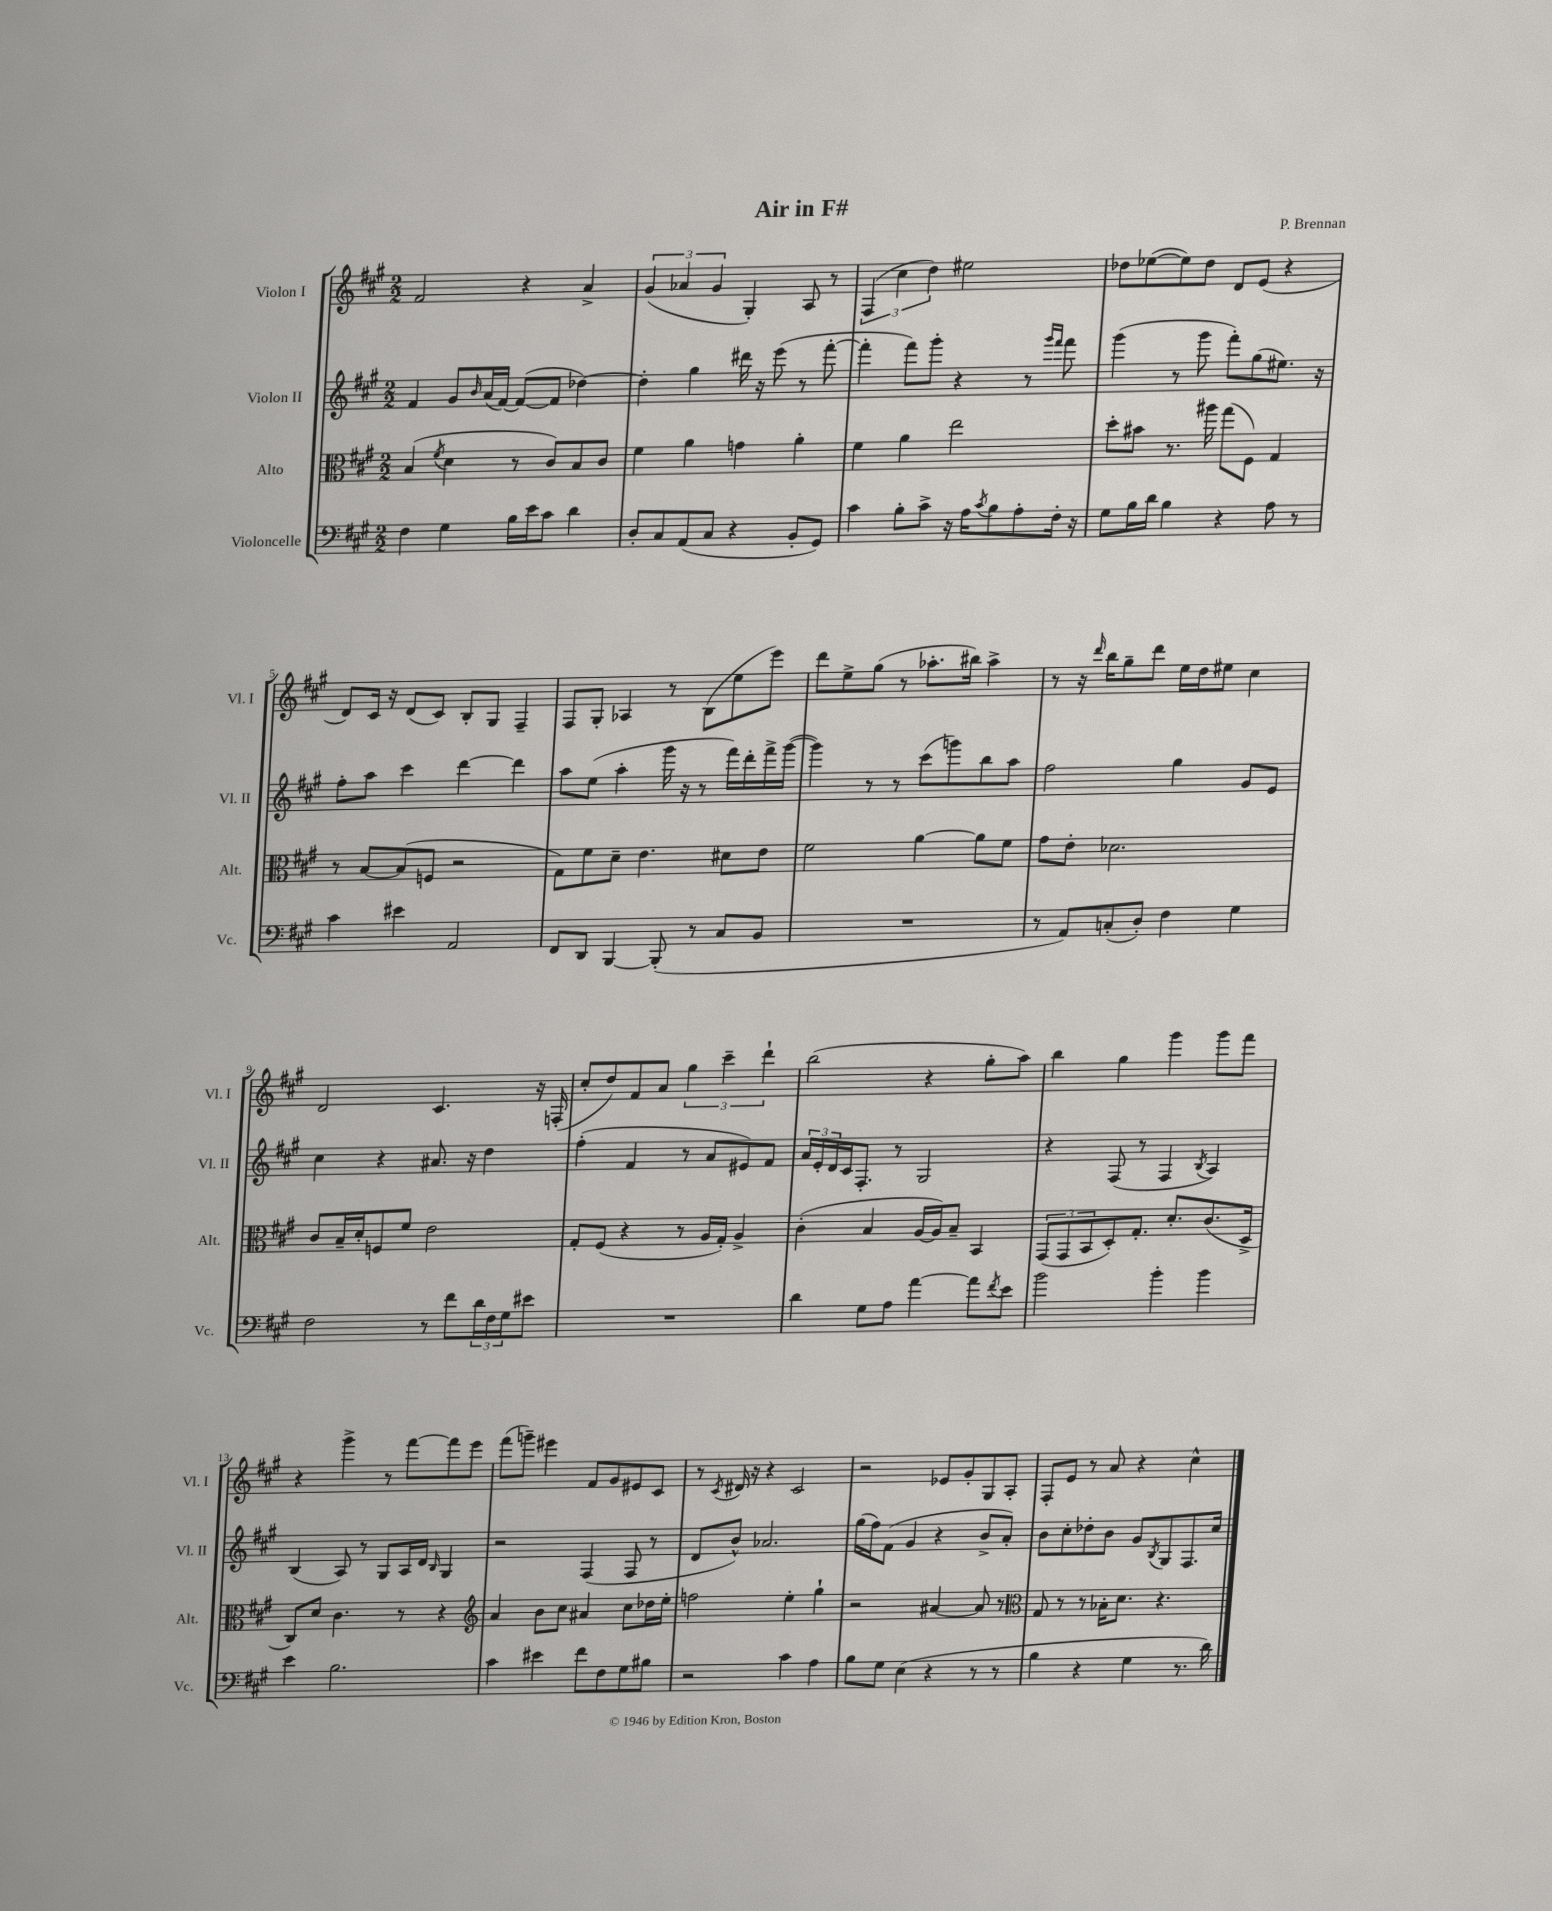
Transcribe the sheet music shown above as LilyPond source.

\header { title = "Air in F#" composer = "P. Brennan" }
<<
\new StaffGroup <<
\new Staff = "s0" \with { instrumentName = "Violon I" shortInstrumentName = "Vl. I" } {
    \clef treble \key a \major \numericTimeSignature \time 2/2
    fis'2 r4 a'4-> |
    \tuplet 3/2 { gis'4( aes'4 gis'4 } gis4-.) a8 r8 |
    \tuplet 3/2 { fis4( cis''4 d''4) } eis''2 |
    des''8 ees''8~( ees''8) des''8 d'8 e'8( r4 |
    d'8) cis'16 r16 d'8( cis'8) b8-. gis8 fis4-- |
    fis8 gis8-. aes4 r8 b8( e''8 e'''8) |
    d'''8 e''8-> gis''8( r8 aes''8.-. bis''16) aes''4-> |
    r8 r16 \grace { d'''16 } b''16 gis''8-- d'''8 e''16 d''16 eis''8 cis''4 |
    d'2 cis'4. r16 f16-.( |
    cis''8-. d''8) fis'8 a'8 \tuplet 3/2 { gis''4 cis'''4-- d'''4-! } |
    b''2( r4 gis''8-. a''8) |
    b''4 gis''4 gis'''4 gis'''8 fis'''8 |
    r4 gis'''4-> r8 fis'''8~ fis'''8 e'''8 |
    fis'''8( g'''8--) eis'''4 fis'8 gis'8 eis'8 cis'8 |
    r8 \acciaccatura { cis'8 } dis'16 r16 r4 cis'2 |
    r2 ees'8 gis'8-. gis8 a8-. |
    fis8-. e'8 r8 a'8 r4 cis''4-^ \bar "|." |
}
\new Staff = "s1" \with { instrumentName = "Violon II" shortInstrumentName = "Vl. II" } {
    \clef treble \key a \major \numericTimeSignature \time 2/2
    fis'4 gis'8 \grace { b'16 } a'16( fis'16~) fis'8~( fis'8 des''4~) |
    des''4-. gis''4 dis'''16 r16 e'''8( r8 fis'''8~-. |
    fis'''4-. fis'''8) gis'''8-. r4 r8 \grace { gis'''16 fis'''16 } fis'''8 |
    gis'''4( r8 gis'''8 fis'''8-.) gis''8( eis''8.) r16 |
    fis''8-. a''8 cis'''4 d'''4~ d'''4 |
    a''8 e''8( a''4-. gis'''16 r16 r8 fis'''16) d'''16-. fis'''16-> gis'''16~( |
    gis'''4) r8 r8 cis'''8( g'''8) b''8 a''8 |
    fis''2 gis''4 gis'8 e'8 |
    cis''4 r4 ais'8. r16 d''4 |
    fis''4-.( fis'4 r8 a'8 eis'8) fis'8 |
    \tuplet 3/2 { a'16 e'16-. d'16 } cis'16 fis8.-. r8 gis2 |
    r4 fis8( r8 fis4 \acciaccatura { b8 } a4) |
    b4( a8) r8 gis8 a16 d'16 \grace { b16 } gis4 |
    r2 fis4( fis8 r8 |
    d'8 b'8-^) aes'2. |
    gis''16( fis''16) fis'8( gis'4 r4 b'8-> a'8-.) |
    b'8 cis''8-. des''8-. b'8 gis'8 \acciaccatura { b8 } gis8 fis8. cis''16 \bar "|." |
}
\new Staff = "s2" \with { instrumentName = "Alto" shortInstrumentName = "Alt." } {
    \clef alto \key a \major \numericTimeSignature \time 2/2
    b4( \acciaccatura { fis'8 } d'4 r8 cis'8) b8 cis'8 |
    fis'4 a'4 g'4 a'4-. |
    fis'4 a'4 e''2 |
    d''8-. bis'8 r8. ais''16 gis''8( fis8) gis4 |
    r8 b8~ b8( f8 r2 |
    gis8) fis'8 d'8-- e'4. dis'8 e'8 |
    fis'2 a'4~ a'8 fis'8 |
    gis'8 e'8-. des'2. |
    cis'8 b16-- d'16-. f8 fis'8 e'2 |
    gis8-. fis8( r4 r8 a16 gis16-.) a4-> |
    cis'4-.( b4 a16~ a16) b8-- b,4 |
    \tuplet 3/2 { gis,8( gis,8 b,8 } d8-.) gis8.-. d'8.-. cis'8.( d16-> |
    cis8) d'8 cis'4. r8 r4 |
    \clef treble a'4 b'8 cis''8 ais'4 cis''8 des''16 e''16-. |
    f''2 e''4-. gis''4-! |
    r2 ais'4~ ais'8 r8 |
    \clef alto gis8 r8 r8 bes16-. d'8. r4. \bar "|." |
}
\new Staff = "s3" \with { instrumentName = "Violoncelle" shortInstrumentName = "Vc." } {
    \clef bass \key a \major \numericTimeSignature \time 2/2
    fis4 gis4 b16 e'16 cis'8 d'4 |
    d8-. cis8 a,8( cis8 r4 b,8-. gis,8) |
    cis'4 b8-. cis'8-> r16 a16 \acciaccatura { cis'8 } b8 a8-. fis16-. r16 |
    gis8 b16 d'16 b4 r4 a8 r8 |
    cis'4 eis'4 a,2 |
    fis,8 d,8 b,,4~ b,,8-.( r8 cis8 b,8 |
    R1 |
    r8 a,8) c8-.( d8-.) fis4 gis4 |
    fis2 r8 fis'8 \tuplet 3/2 { d'16 fis16 gis16 } eis'8 |
    R1 |
    d'4 gis8 a8 a'4~ a'8 \acciaccatura { fis'8 } e'8 |
    b'2 b'4-. b'4 |
    e'4 b2. |
    cis'4 eis'4 fis'8 fis8 gis8 bis8 |
    r2 cis'4 a4 |
    b8 gis8 e4( r4 r8 r8 |
    b4 r4 gis4 r8. d'16) \bar "|." |
}
>>
>>
